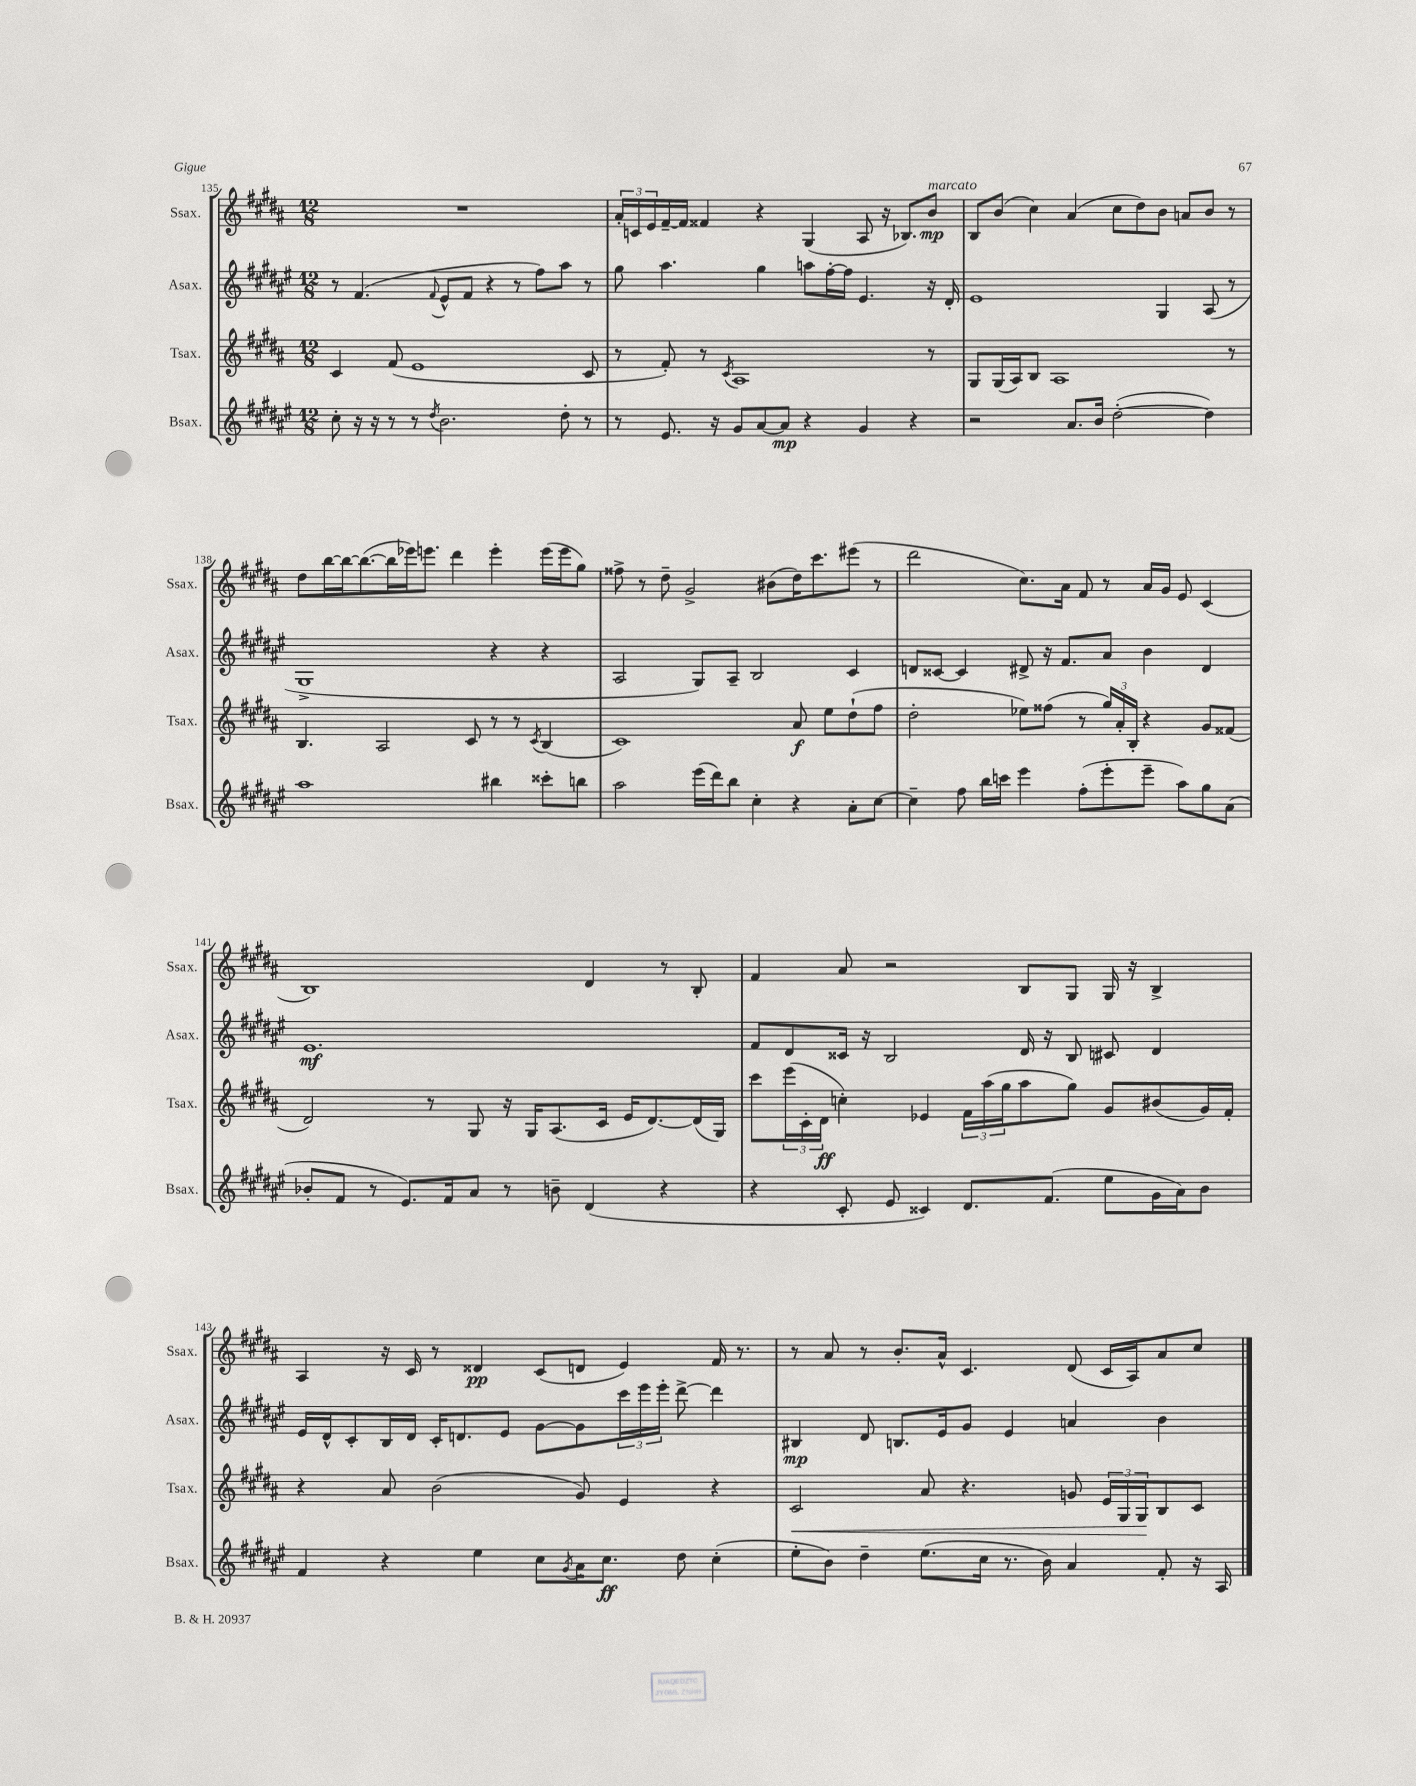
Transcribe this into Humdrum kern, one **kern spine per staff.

**kern	**kern	**kern	**kern
*staff4	*staff3	*staff2	*staff1
*clefG2	*clefG2	*clefG2	*clefG2
*k[f#c#g#d#a#e#]	*k[f#c#g#d#a#]	*k[f#c#g#d#a#e#]	*k[f#c#g#d#a#]
*M12/8	*M12/8	*M12/8	*M12/8
8cc#'\	4c#/	8r	1.r
16r	.	(4.f#/	.
16r	.	.	.
8r	(8f#/	.	.
8r	1e	.	.
8qdd#/	.	8qqf#/	.
2.b\	.	8e#^^/L	.
.	.	8f#/J	.
.	.	4r	.
.	.	8r	.
.	.	8ff#\L)	.
8dd#'\	.	8aa#\J	.
8r	8c#/	8r	.
=	=	=	=
8r	8r	8gg#\	24a#'/LL
.	.	.	24c/
.	.	.	24e/
8.e#/	8f#'/)	4.aa#\	[16f#~/
.	.	.	16f#/]JJ
.	8r	.	4f##/
16r	.	.	.
.	8qc#/	.	.
8g#/L	1A#	.	.
[8a#/	.	4gg#\	4r
8a#/]J	.	.	.
4r	.	8aa\L	(4G#/
.	.	[16ff#'\L	.
.	.	16ff#\]JJ	.
4g#/	.	4.e#/	8A#/
.	.	.	16r
.	.	.	8.B-/L)
4r	.	.	.
.	8r	16r	8b/J
.	.	16d#'/	.
=	=	=	=
2r	8G#/L	1e#	8B/L
.	(16G#/L	.	(8b/J
.	16A#/J)	.	.
.	8B/J	.	4cc#\)
.	1A#	.	.
8.a#/L	.	.	(4a#/
16b/Jk	.	.	.
([2dd#'\	.	.	8cc#\L
.	.	.	8dd#\)
.	.	4G#/	8b\J
.	.	.	8a/L
4dd#\])	.	(8A#/	8b/J
.	8r	8r	8r
=	=	=	=
1aa#	4.B/	1G#^	8dd#\L
.	.	.	[16bb\L
.	.	.	16bb\_J
.	.	.	(8.bb\_
.	2A#/	.	.
.	.	.	16bb\]L
.	.	.	16eee-\J)
.	.	.	8.eee\J
.	.	.	4ddd#\
.	8c#/	.	.
4bb#\	8r	4r	4eee'\
.	8r	.	.
.	8qc#/	.	.
8ccc##'\L	(4B/	4r	(16eee\LL
.	.	.	16eee\J
8bb\J	.	.	8gg#\J)
=	=	=	=
2aa#\	1c#)	2A#/	8ff##^\
.	.	.	8r
.	.	.	8dd#~\
.	.	.	2g#^/
(16eee#\LL	.	8G#/L)	.
16ddd#\J)	.	.	.
8bb\J	.	8A#~/J	.
4cc#'\	.	2B/	.
.	.	.	(8b#\L
4r	8a#/	.	16dd#\K)
.	.	.	8.ccc#\
.	8ee\L	.	.
8a#'\L	(8dd#`\	4c#/	(8eee#\J
[8cc#\J	8ff#\J	.	8r
=	=	=	=
4cc#~\]	2dd#'\	8d/L	2ddd#\
.	.	[8c##/J	.
8ff#\	.	4c##/]	.
16bb\LL	.	.	.
16ccc\JJ	.	.	.
4eee#\	8ee-\L)	8d#^/	8.cc#\L)
.	(8ff##\J	16r	.
.	.	8.f#/L	16a#\Jk
(8ff#'\L	8r	.	8f#/
8eee#'\	24gg#/LL)	8a#/J	8r
.	24a#'/	.	.
.	24B'/JJ	.	.
8eee#~\J	4r	4b\	16a#/LL
.	.	.	16g#/JJ
8aa#\L)	.	.	8e/
8gg#\	8g#/L	4d#/	(4c#/
(8a#\J	(8f##/J	.	.
=	=	=	=
8b-'/L	2d#/)	1.e#	1B)
8f#/J	.	.	.
8r	.	.	.
8.e#/L)	.	.	.
.	8r	.	.
16f#/k	.	.	.
8a#/J	8G#/	.	.
8r	16r	.	.
.	16G#/LK	.	.
8b~\	(8.A#/	.	.
(4d#/	.	.	4d#/
.	16c#/Jk	.	.
.	16e/LK	.	.
.	[8.d#/)	.	.
4r	.	.	8r
.	(16d#/]L	.	8B'/
.	16G#/JJ)	.	.
=	=	=	=
4r	8ccc#\L	8f#/L	4f#/
.	(24eee\L	8d#/	.
.	24c#'\	.	.
.	24d#\JJ	.	.
8c#'/	4cc'\)	16c##/Jk	8a#/
.	.	16r	.
8e#/	.	2B/	2r
4c##/)	4e-/	.	.
8.d#/L	24f#\LL	.	.
.	(24aa#\	.	.
.	24gg#\J	.	.
.	8aa#\	16d#/	8B/L
(8.f#/J	.	16r	.
.	8gg#\J)	8B/	8G#/J
8ee#\L	8g#/L	8c#/	16G#/
.	.	.	16r
16g#\L	(8b#/	4d#/	4B^/
16a#\J)	.	.	.
8b\J	16g#/L)	.	.
.	16f#'/JJ	.	.
=	=	=	=
4f#/	4r	16e#/LL	4A#/
.	.	16d#^^/J	.
.	.	8c#'/	.
4r	8a#/	16B/L	16r
.	.	16d#/JJ	16c#/
.	(2b\	16c#'/LK	8r
.	.	8.d/	.
4ee#\	.	.	4d##/
.	.	8e#/J	.
8cc#\L	.	[8g#\L	(8c#/L
8qg#/	.	.	.
16a#\K	8g#/)	8g#\]	8d/J
8.cc#\J	.	.	.
.	4e/	24ccc#\L	4e/)
.	.	24eee#\	.
.	.	24eee#'\JJ	.
8dd#\	.	[8ddd#^\	.
(4cc#'\	4r	4ddd#\]	16f#/
.	.	.	8.r
=	=	=	=
8ee#'\L	2c#/	4B#/	8r
8b\J)	.	.	8a#/
4dd#~\	.	8d#/	8r
.	.	8.B/L	8.b'/L
(8.ee#\L	8a#/	.	.
.	.	16e#/k	16a#^^/Jk
.	4.r	8g#/J	4.c#/
16cc#\Jk	.	.	.
8.r	.	4e#/	.
16b\)	.	.	.
4a#/	8g/	4a/	(8d#/
.	24e/LL	.	16c#/LL
.	24G#/	.	.
.	.	.	16A#/J)
.	24G#/J	.	.
8f#'/	8B/	4b\	8a#/
16r	8c#/J	.	8cc#/J
16A#/	.	.	.
==	==	==	==
*-	*-	*-	*-
